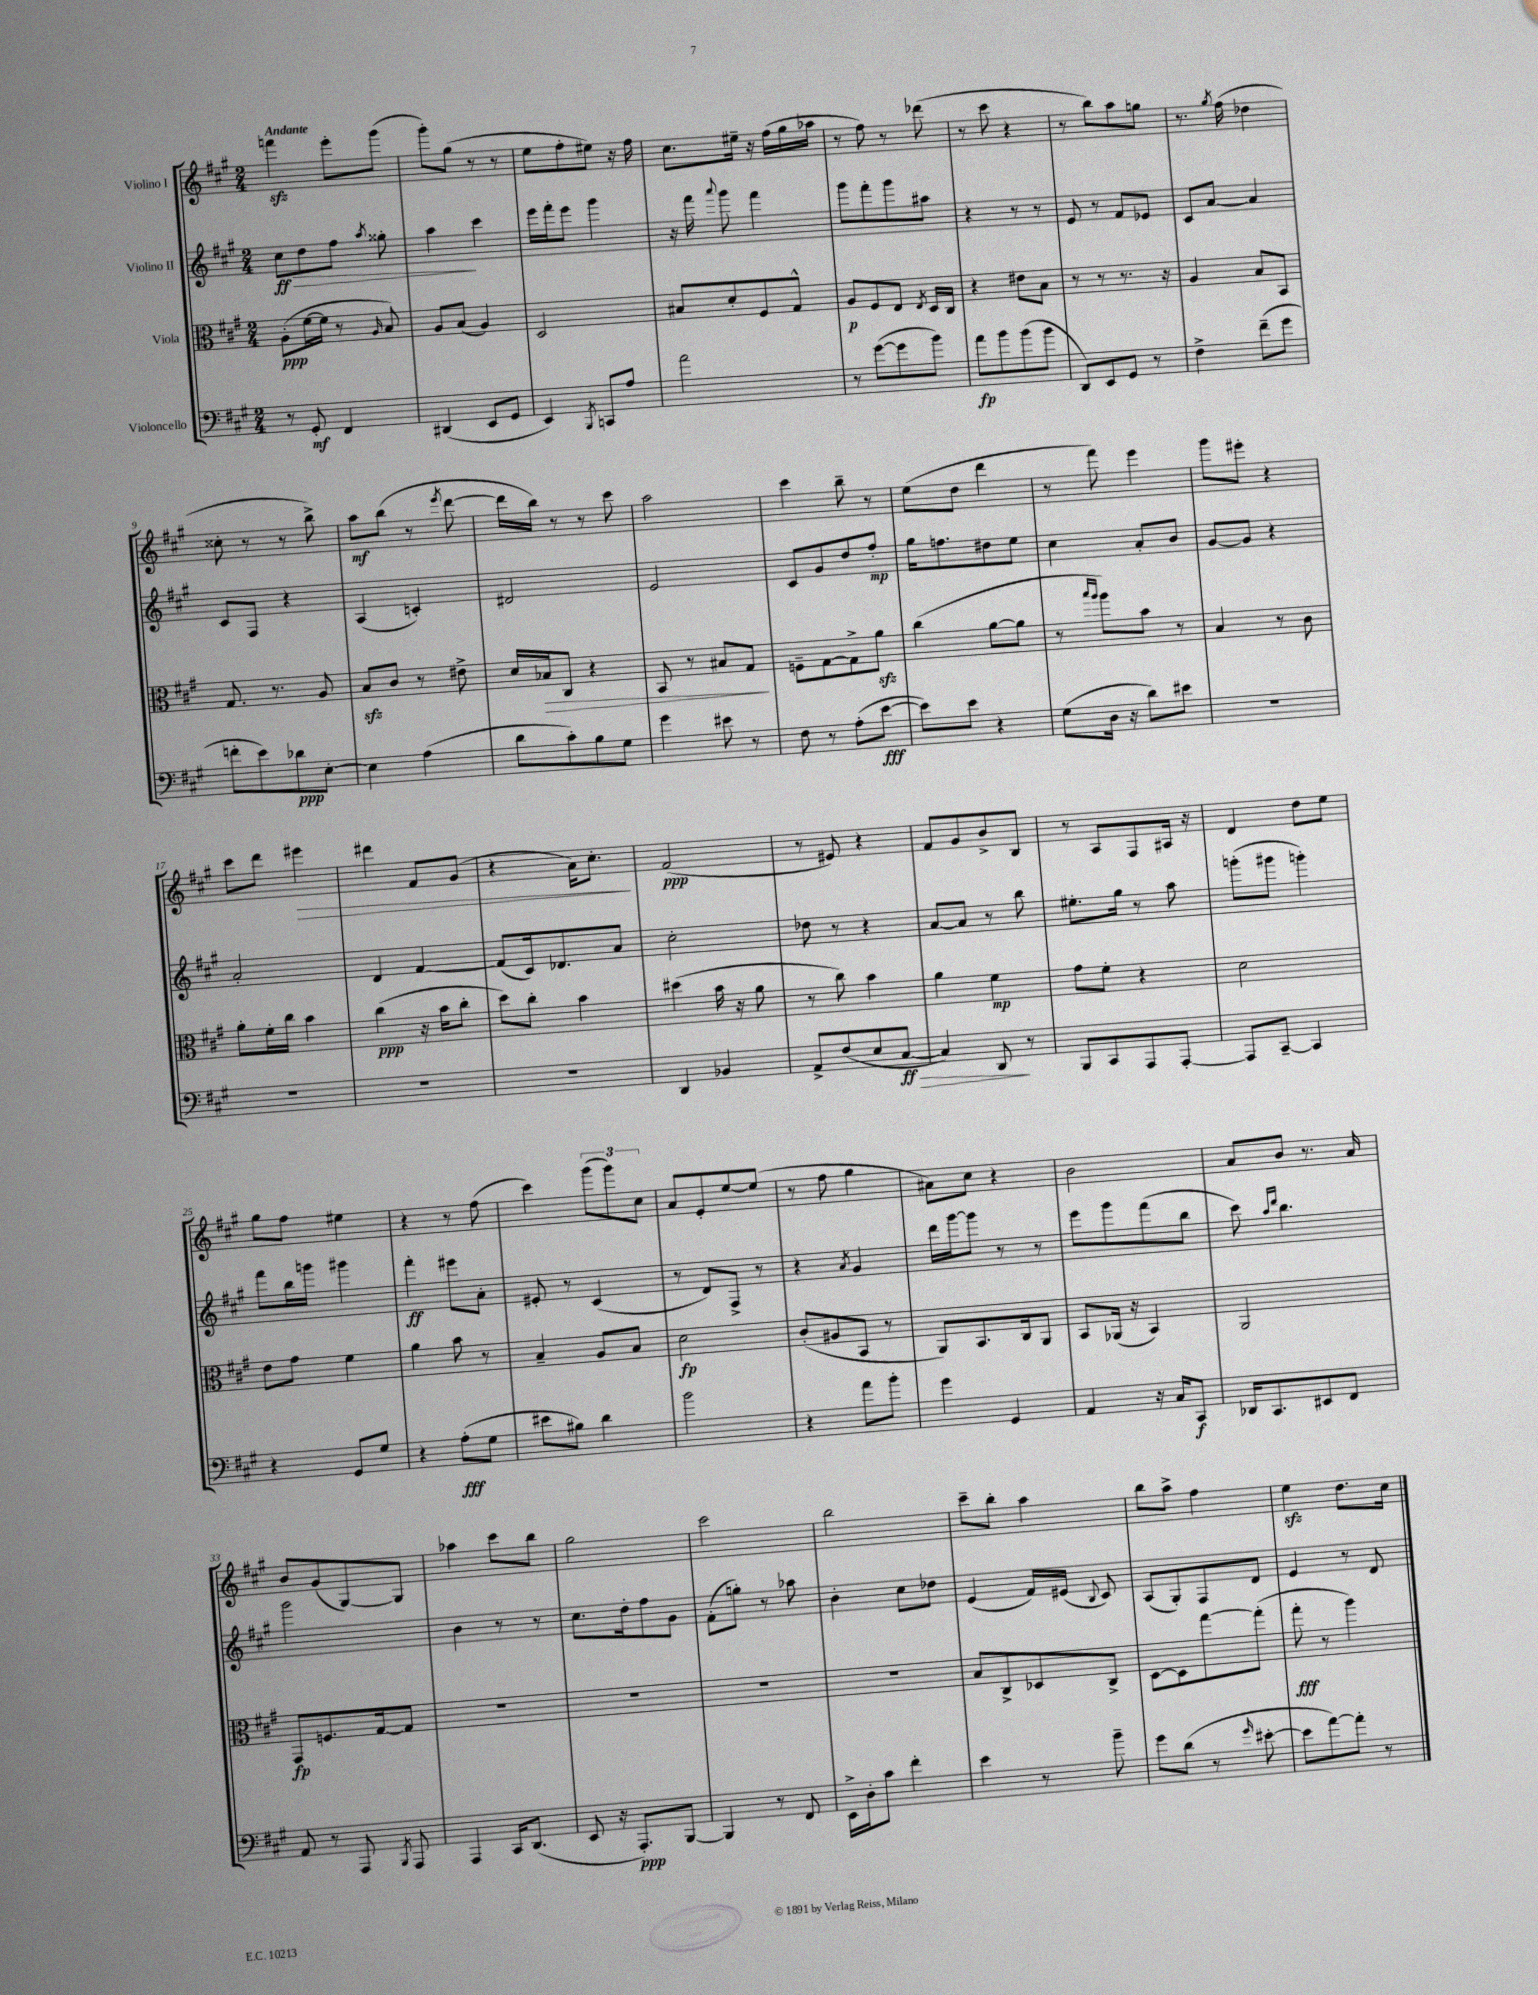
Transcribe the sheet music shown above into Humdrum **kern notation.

**kern	**dynam	**kern	**dynam	**kern	**dynam	**kern	**dynam
*part4	*part4	*part3	*part3	*part2	*part2	*part1	*part1
*staff4	*staff4	*staff3	*staff3	*staff2	*staff2	*staff1	*staff1
*I"Violoncello	*	*I"Viola	*	*I"Violino II	*	*I"Violino I	*
*clefF4	*	*clefC3	*	*clefG2	*	*clefG2	*
*k[f#c#g#]	*	*k[f#c#g#]	*	*k[f#c#g#]	*	*k[f#c#g#]	*
*M2/4	*	*M2/4	*	*M2/4	*	*M2/4	*
=1	=1	=1	=1	=1	=1	=1	=1
!	!	!	!	!	!	!LO:TX:a:B:t=Andante	!
!	!	!	!	!	!LO:HP:b	!	!
8r	.	(8A'\L	ppp	8cc#\L	> ff	4fffnzz\	.
8GG#'/	mf	[16f#\L	.	8dd\	.	.	.
.	.	16f#\JJ]	.	.	.	.	.
4FF#/	.	8r	.	8ff#\J	.	8eee'\L	.
.	.	16qqA/	.	8qaa/	.	.	.
.	.	8B/)	.	8gg##X'\	.	(8ggg#\J	.
=2	=2	=2	=2	=2	=2	=2	=2
(4DD#X/	.	8A/L	.	4aa\	.	8ggg#'\L)	.
.	.	(8B/J	.	.	.	(8gg#\J	.
8EE/L	.	4A/)	.	4ccc#\	]	8r	.
8GG#/J	.	.	.	.	.	8r	.
=3	=3	=3	=3	=3	=3	=3	=3
4EE/)	.	2D/	.	16eee\LL	.	8ee\L	.
.	.	.	.	16fff#'\J	.	.	.
.	.	.	.	8eee\J	.	8ff#'\	.
8qBBB/	.	.	.	.	.	.	.
8CCn/L	.	.	.	4ggg#\	.	8ee#X\J)	.
8A/J	.	.	.	.	.	16r	.
.	.	.	.	.	.	16ff#\	.
=4	=4	=4	=4	=4	=4	=4	=4
2a\	.	8B#X/L	.	16r	.	8.cc#\L	.
.	.	.	.	16fff#\	.	.	.
.	.	.	.	8qqaaa/	.	.	.
.	.	8d'/	.	8ggg#\	.	.	.
.	.	.	.	.	.	16ee#X~\Jk	.
.	.	8F#/	.	4fff#\	.	16r	.
.	.	.	.	.	.	(16ff#\LL	.
.	.	8G#^^/J	.	.	.	16gg#\	.
.	.	.	.	.	.	16aa-X\JJ	.
=5	=5	=5	=5	=5	=5	=5	=5
8r	.	8A/L	p	8ggg#\L	.	8r	.
([8g#\L	.	8F#/	.	8fff#'\	.	8ff#\)	.
8g#\]	.	8E/J	.	8ggg#\	.	8r	.
.	.	8qE/	.	.	.	.	.
8b\J)	.	16D/LL	.	8aa#X\J	.	(8ddd-X\	.
.	.	16C#/JJ	.	.	.	.	.
=6	=6	=6	=6	=6	=6	=6	=6
8a\L	fp	4r	.	4r	.	8r	.
8b\	.	.	.	.	.	8ccc#\	.
(8b\	.	8e#X\L	.	8r	.	4r	.
8b\J	.	8B\J	.	8r	.	.	.
=7	=7	=7	=7	=7	=7	=7	=7
8DD/L)	.	8r	.	8e/	.	8r	.
8EE/	.	8r	.	8r	.	8bb\L)	.
8GG#/J	.	8.r	.	8f#/L	.	8aa\	.
8r	.	.	.	8e-X/J	.	8ggn\J	.
.	.	16r	.	.	.	.	.
=8	=8	=8	=8	=8	=8	=8	=8
4F#^\	.	4A/	.	8c#/L	.	8.r	.
.	.	.	.	[8a/J	.	.	.
.	.	.	.	.	.	8qgg#/	.
.	.	.	.	.	.	(16ff#\	.
(8f#~\L	.	8B/L	.	4a/]	.	4dd-X\	.
8g#\J	.	8BB/J	.	.	.	.	.
!!LO:LB:g=z
=9	=9	=9	=9	=9	=9	=9	=9
8fn'\L	.	8.G#/	.	8c#/L	.	8cc##X'\	.
8e\)	.	.	.	8F#/J	.	8r	.
.	.	8.r	.	.	.	.	.
8d-X\	ppp	.	.	4r	.	8r	.
[8E'\J	.	8A/	.	.	.	8bb^\)	.
=10	=10	=10	=10	=10	=10	=10	=10
4E\]	.	8Bzz/L	.	(4A/	.	8aa\L	mf
.	.	8c#/J	.	.	.	(8bb\J	.
(4A\	.	8r	.	4cn'/)	.	8r	.
.	.	.	.	.	.	8qeee/	.
.	.	8e#X^\	.	.	.	[8ddd\	.
=11	=11	=11	=11	=11	=11	=11	=11
8d\L	.	16d/LL	.	2d#X/	.	16ddd\LL]	.
!	!	!	!LO:HP:b	!	!	!	!
.	.	16B-X/J	>	.	.	16bb\JJ)	.
8c#'\)	.	8C#/J	.	.	.	8r	.
8B\	.	4r	.	.	.	8r	.
8G#\J	.	.	.	.	.	8ccc#\	.
=12	=12	=12	=12	=12	=12	=12	=12
4g#\	.	8BB/	.	2e/	.	2aa\	.
.	.	8r	.	.	.	.	.
8e#X\	.	8B#X/L	.	.	.	.	.
8r	.	8G#/J	.	.	.	.	.
.	.	.	]	.	.	.	.
=13	=13	=13	=13	=13	=13	=13	=13
8F#\	.	8Fn~\L	.	8c#/L	.	4ccc#\	.
8r	.	[8G#\	.	8g#/	.	.	.
(8A'\L	.	8G#^\]	.	8dd/	.	8bb~\	.
[8e\J	fff	8azz\J	.	8ff#'/J	mp	8r	.
=14	=14	=14	=14	=14	=14	=14	=14
8e\L])	.	(4cc#\	.	16gg#\KL	.	(8ee\L	.
.	.	.	.	8.ffn\	.	.	.
8e\J	.	.	.	.	.	8dd\J	.
4r	.	[8a\L	.	8dd#X\	.	4ddd\	.
.	.	8a\J]	.	8ee\J	.	.	.
=15	=15	=15	=15	=15	=15	=15	=15
(8G#\L	.	8r	.	4cc#\	.	8r	.
.	.	16qqbb/LL	.	.	.	.	.
.	.	16qqaa/JJ	.	.	.	.	.
16D\Jk	.	8aa\L)	.	.	.	8fff#\)	.
16r	.	.	.	.	.	.	.
8d\L)	.	8b\J	.	8a'/L	.	4eee\	.
8e#X\J	.	8r	.	8b/J	.	.	.
=16	=16	=16	=16	=16	=16	=16	=16
2r	.	4B/	.	[8g#/L	.	8ggg#\L	.
.	.	.	.	8g#/J]	.	8eee#X'\J	.
.	.	8r	.	4r	.	4r	.
.	.	8c#\	.	.	.	.	.
!!LO:LB:g=z
=17	=17	=17	=17	=17	=17	=17	=17
2r	.	8a'\L	.	2a'/	.	8ccc#\L	.
.	.	16f#'\L	.	.	.	8ddd\J	.
.	.	16cc#\JJ	.	.	.	.	.
!	!	!	!	!	!	!	!LO:HP:b
.	.	4b\	.	.	.	4eee#X\	>
=18	=18	=18	=18	=18	=18	=18	=18
2r	.	(4cc#\	ppp	4d/	.	4ddd#X\	.
.	.	16r	.	[4f#/	.	8f#/L	.
.	.	16b\KL	.	.	.	.	.
.	.	8cc#'\J	.	.	.	(8g#/J	.
=19	=19	=19	=19	=19	=19	=19	=19
2r	.	8dd\L)	.	(8f#/L]	.	4r	.
.	.	8cc#'\J	.	16c#/k)	.	.	.
.	.	.	.	8.d-X/	.	.	.
.	.	4b\	.	.	.	16a\KL)	.
.	.	.	.	.	.	8.cc#'\J	.
.	.	.	.	8a/J	.	.	.
.	.	.	.	.	.	.	]
=20	=20	=20	=20	=20	=20	=20	=20
4DD/	.	(4dd#X\	.	2cc#'\	.	(2f#/	ppp
4BB-X/	.	16b\	.	.	.	.	.
.	.	16r	.	.	.	.	.
.	.	8a\	.	.	.	.	.
=21	=21	=21	=21	=21	=21	=21	=21
8AA^/L	.	8r	.	8dd-X\	.	8r	.
(8F#/	.	8cc#\)	.	8r	.	8e#X/)	.
8E/	.	4b\	.	4r	.	4r	.
!	!LO:HP:b	!	!	!	!	!	!
[8C#/J	> ff	.	.	.	.	.	.
=22	=22	=22	=22	=22	=22	=22	=22
4C#/])	.	4a\	.	[8a/L	.	8f#/L	.
.	.	.	.	8a/J]	.	8g#/	.
8DD/	.	4f#\	mp	8r	.	8b^/	.
8r	]	.	.	8bb\	.	8B/J	.
=23	=23	=23	=23	=23	=23	=23	=23
8BBB/L	.	8g#\L	.	8.ee#X'\L	.	8r	.
8CC#/	.	8f#'\J	.	.	.	8A/L	.
.	.	.	.	16gg#\Jk	.	.	.
8AAA/	.	4r	.	8r	.	8F#/	.
[8AAA'/J	.	.	.	8aa\	.	16A#X/Jk	.
.	.	.	.	.	.	16r	.
=24	=24	=24	=24	=24	=24	=24	=24
8AAA/L]	.	2d\	.	(8gggn'\L	.	4d/	.
[8CC#~/J	.	.	.	8ggg#X\J	.	.	.
4CC#/]	.	.	.	4gggn'\)	.	8dd\L	.
.	.	.	.	.	.	8ee\J	.
!!LO:LB:g=z
=25	=25	=25	=25	=25	=25	=25	=25
4r	.	8e\L	.	8fff#\L	.	8gg#\L	.
.	.	8g#\J	.	16bb\L	.	8ff#\J	.
.	.	.	.	16gggn\JJ	.	.	.
8GG#/L	.	4f#\	.	4ggg#X\	.	4ee#X\	.
8G#/J	.	.	.	.	.	.	.
=26	=26	=26	=26	=26	=26	=26	=26
4r	.	4a\	.	4fff#'\	ff	4r	.
(8A'\L	fff	8b\	.	8eee#X\L	.	8r	.
8G#\J	.	8r	.	8a'\J	.	(8ff#\	.
=27	=27	=27	=27	=27	=27	=27	=27
8e#X\L	.	4B~/	.	8e#X'/	.	4ccc#\)	.
8B#X\J)	.	.	.	8r	.	.	.
4d\	.	8A/L	.	(4c#/	.	(12ggg#\L	.
.	.	.	.	.	.	12ggg#\)	.
.	.	8B/J	.	.	.	.	.
.	.	.	.	.	.	12cc#\J	.
=28	=28	=28	=28	=28	=28	=28	=28
2b\	.	2d\	fp	8r	.	8a/L	.
.	.	.	.	8d/L)	.	8e'/	.
.	.	.	.	8F#^/J	.	[8ee/	.
.	.	.	.	8r	.	(8ee/J]	.
=29	=29	=29	=29	=29	=29	=29	=29
4r	.	(8c#'/L	.	4r	.	8r	.
.	.	8A#X/	.	.	.	8ff#\	.
.	.	.	.	8qa/	.	.	.
8a\L	.	8BB/J	.	4g#/	.	4gg#\	.
8b'\J	.	8r	.	.	.	.	.
=30	=30	=30	=30	=30	=30	=30	=30
4g#\	.	8AA/L)	.	16ddd\LL	.	8a#X\L)	.
.	.	.	.	[16ggg#\J	.	.	.
.	.	8.BB/	.	8ggg#\J]	.	8cc#\J	.
4GG#/	.	.	.	8r	.	4r	.
.	.	16C#/k	.	.	.	.	.
.	.	8AA/J	.	8r	.	.	.
=31	=31	=31	=31	=31	=31	=31	=31
4AA/	.	8BB/L	.	8eee\L	.	2b\	.
.	.	(16AA-X/Jk	.	8ggg#\	.	.	.
.	.	16r	.	.	.	.	.
16r	.	4BB/)	.	(8fff#\	.	.	.
16C#/KL	.	.	.	.	.	.	.
8CC#/J	f	.	.	8bb\J	.	.	.
=32	=32	=32	=32	=32	=32	=32	=32
16DD-X/KL	.	2AA/	.	8ccc#\)	.	8a/L	.
8.CC#/	.	.	.	.	.	.	.
.	.	.	.	16qqaa/LL	.	.	.
.	.	.	.	16qqddd/JJ	.	.	.
.	.	.	.	4.bb\	.	8b/J	.
8EE#X/	.	.	.	.	.	8.r	.
8FF#/J	.	.	.	.	.	.	.
.	.	.	.	.	.	16a/	.
!!LO:LB:g=z
=33	=33	=33	=33	=33	=33	=33	=33
8AA/	.	8GG#/L	fp	2ggg#\	.	8b/L	.
8r	.	8.Fn/	.	.	.	(8g#/	.
8AAA/	.	.	.	.	.	[8G#/)	.
.	.	[16G#/k	.	.	.	.	.
8qBBB/	.	.	.	.	.	.	.
8AAA/	.	8G#/J]	.	.	.	8G#/J]	.
=34	=34	=34	=34	=34	=34	=34	=34
4AAA/	.	2r	.	4b\	.	4aa-X\	.
16CC#/KL	.	.	.	8r	.	8ccc#\L	.
(8.DD/J	.	.	.	.	.	.	.
.	.	.	.	8r	.	8bb\J	.
=35	=35	=35	=35	=35	=35	=35	=35
8EE/	.	2r	.	8.cc#\L	.	2gg#\	.
16r	.	.	.	.	.	.	.
8.AAA'/L)	ppp	.	.	16dd'\k	.	.	.
.	.	.	.	8ff#\	.	.	.
[8BBB/J	.	.	.	8g#\J	.	.	.
=36	=36	=36	=36	=36	=36	=36	=36
4BBB/]	.	2r	.	(8f#'\L	.	2ccc#\	.
.	.	.	.	8ggn'\J)	.	.	.
8r	.	.	.	8r	.	.	.
8FF#/	.	.	.	8aa-X\	.	.	.
=37	=37	=37	=37	=37	=37	=37	=37
16EE^\LL	.	2r	.	4b'\	.	2bb\	.
16D'\J	.	.	.	.	.	.	.
8c#\J	.	.	.	.	.	.	.
4f#'\	.	.	.	8cc#\L	.	.	.
.	.	.	.	8dd-X\J	.	.	.
=38	=38	=38	=38	=38	=38	=38	=38
4e\	.	8B/L	.	(4e/	.	8ccc#~\L	.
.	.	8C#^/	.	.	.	8bb'\J	.
8r	.	8D-X/	.	16f#/LL)	.	4aa\	.
.	.	.	.	(16e#X/JJ	.	.	.
.	.	.	.	8qqB/	.	.	.
8b~\	.	8C#^/J	.	8c#/)	.	.	.
=39	=39	=39	=39	=39	=39	=39	=39
8g#\L	.	[8D\L	.	(8A/L	.	8bb\L	.
(8d\J	.	8D\]	.	8G#'/)	.	8aa^\J	.
8r	.	[8gg#\	.	8F#/	.	4ff#\	.
16qqg#/	.	.	.	.	.	.	.
[8e#X'\	.	(8gg#'\J]	.	8d/J	.	.	.
=40	=40	=40	=40	=40	=40	=40	=40
8e#\L]	.	8gg#'\	fff	4e/	.	4eezz\	.
[8a\)	.	8r	.	.	.	.	.
8a'\J]	.	4aa\)	.	8r	.	8.dd\L	.
8r	.	.	.	8d/	.	.	.
.	.	.	.	.	.	16cc#\Jk	.
==	==	==	==	==	==	==	==
*-	*-	*-	*-	*-	*-	*-	*-
